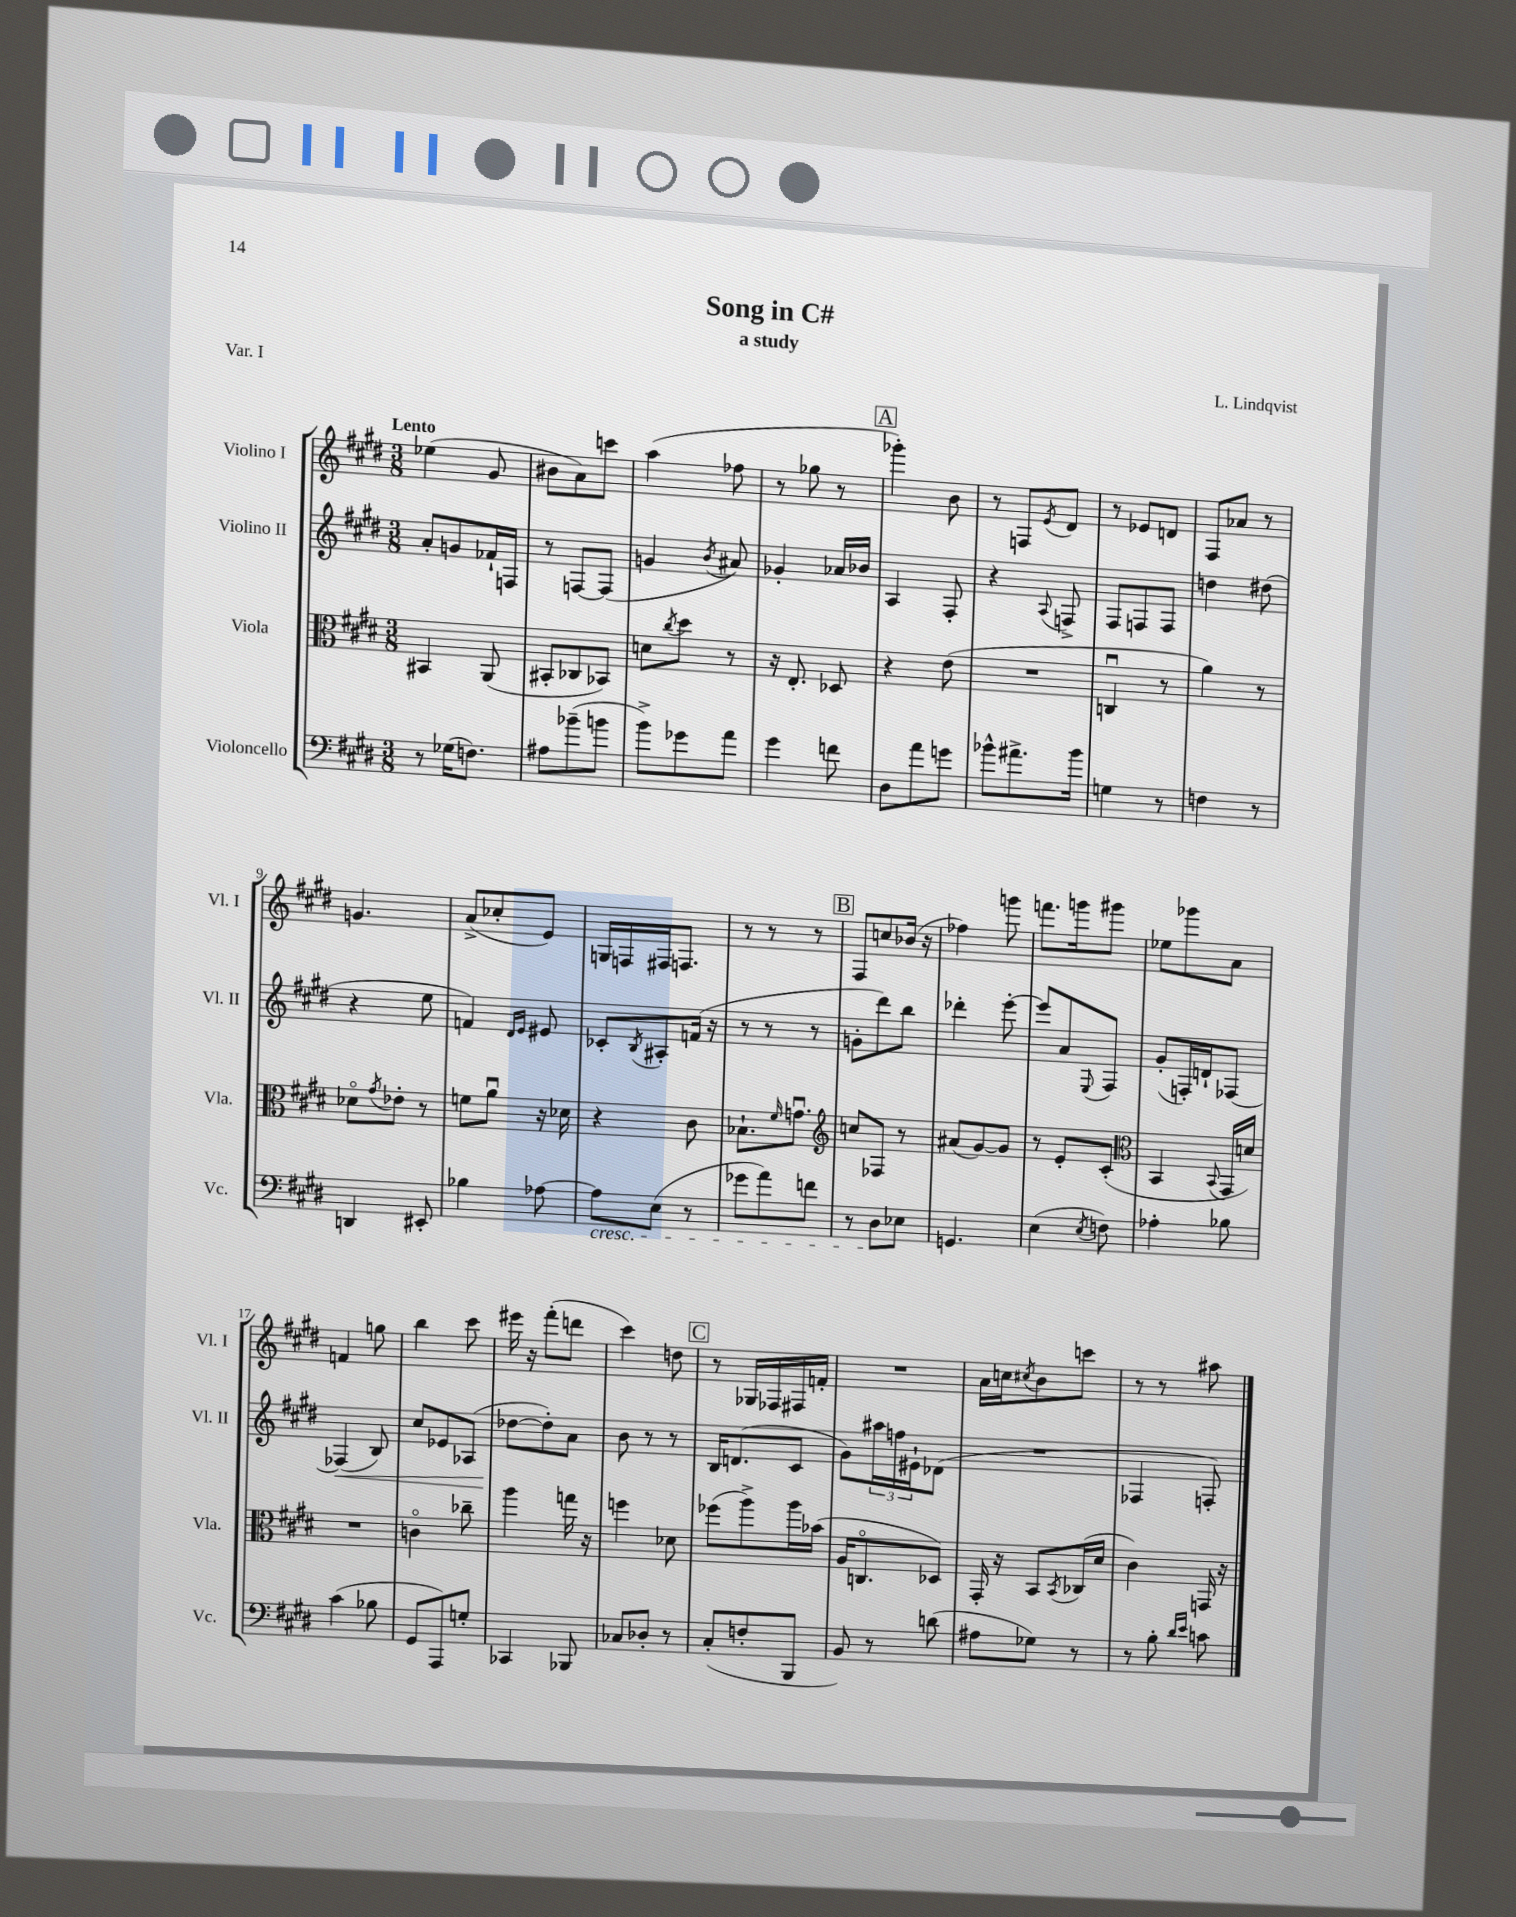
\header { title = "Song in C#" composer = "L. Lindqvist" subtitle = "a study" piece = "Var. I" }
<<
\new StaffGroup <<
\new Staff = "s0" \with { instrumentName = "Violino I" shortInstrumentName = "Vl. I" } {
    \clef treble \key e \major \numericTimeSignature \time 3/8 \tempo "Lento"
    ees''4( gis'8 |
    bis'8 a'8) c'''8 |
    a''4( fes''8 |
    r8 ges''8 r8 |
    \mark \markup { \box "A" } ges'''4-.) b'8 |
    r8 f8 \acciaccatura { e'8 } dis'8 |
    r8 ees'8 d'8 |
    fis8 aes'8 r8 |
    g'4. |
    a'8->( ces''8-. e'8) |
    g16 f16 fis16 f8. |
    r8 r8 r8 |
    \mark \markup { \box "B" } fis8 c''8 bes'16( r16 |
    fes''4) g'''8 |
    f'''8. g'''16 gis'''8 |
    ees''8 ges'''8 a'8 |
    f'4 g''8 |
    b''4 cis'''8 |
    eis'''16 r16 fis'''8-.( d'''8 |
    cis'''4) d''8 |
    \mark \markup { \box "C" } r8 ges16 fes16 fis16 f'16-. |
    R4. |
    a'16 c''16 \acciaccatura { cis''8 } b'8 c'''8 |
    r8 r8 ais''8 \bar "|." |
}
\new Staff = "s1" \with { instrumentName = "Violino II" shortInstrumentName = "Vl. II" } {
    \clef treble \key e \major \numericTimeSignature \time 3/8
    a'8-. g'8 fes'16-! f16 |
    r8 f8~ f8( |
    g'4 \acciaccatura { b'8 } ais'8) |
    ges'4-. aes'16 bes'16 |
    \mark \markup { \box "A" } a4 fis8-. |
    r4 \appoggiatura { a8 } f8-> |
    fis8 f8 f8 |
    d''4 dis''8( |
    r4 e''8 |
    f'4) \grace { dis'16 e'16 } eis'8 |
    ces'8-. \acciaccatura { b8 } ais8-. f'16( r16 |
    r8 r8 r8 |
    \mark \markup { \box "B" } g'8-. dis'''8) b''8 |
    des'''4-. e'''8~-. |
    e'''8 a'8 \appoggiatura { e8 } fis8 |
    gis'8-.( f16-.) d'16-! fes8~ |
    fes4\<( b8) |
    cis''8 ees'8 aes8( |
    des''8~\! des''8-.) a'8 |
    b'8 r8 r8 |
    \mark \markup { \box "C" } b16 d'8.( cis'8 |
    gis'8) \tuplet 3/2 { ais''16 f''16 eis'16-! } des'8( |
    R4. |
    fes4 f8-.) \bar "|." |
}
\new Staff = "s2" \with { instrumentName = "Viola" shortInstrumentName = "Vla." } {
    \clef alto \key e \major \numericTimeSignature \time 3/8
    bis,4 a,8( |
    bis,8-. ces8 bes,8) |
    d'8 \acciaccatura { cis''8 } dis''8 r8 |
    r16 e8.-. des8 |
    \mark \markup { \box "A" } r4 e'8( |
    R4. |
    c4\downbow r8 |
    a'4) r8 |
    des'8\flageolet \acciaccatura { gis'8 } ees'8-. r8 |
    f'8 a'8\downbow r16 des'16 |
    r4 cis'8 |
    bes8.-! \grace { fis'16 } g'8.\downbow |
    \mark \markup { \box "B" } \clef treble c''8 fes8 r8 |
    ais'8( gis'8~) gis'8 |
    r8 e'8-. cis'8-.( |
    \clef alto b,4 \appoggiatura { b,8 } gis,16 d'16) |
    R4. |
    c'4\flageolet ces''8-- |
    a''4 g''16 r16 |
    f''4 des'8 |
    \mark \markup { \box "C" } fes''8( a''8->) a''16 bes'16( |
    a16 c8.\flageolet des8) |
    gis,16-. r16 b,8 \acciaccatura { b,8 } ces16( dis'16 |
    cis'4) g,16 r16 \bar "|." |
}
\new Staff = "s3" \with { instrumentName = "Violoncello" shortInstrumentName = "Vc." } {
    \clef bass \key e \major \numericTimeSignature \time 3/8
    r8 ges16( f8.) |
    ais8 bes'8--( b'8 |
    b'8->) ges'8 a'8 |
    gis'4 f'8 |
    \mark \markup { \box "A" } dis8 a'8 g'8 |
    bes'8-^ ais'8.-> bes'16 |
    g4 r8 |
    f4 r8 |
    d,4 eis,8-. |
    bes4 aes8~ |
    aes8\cresc e8( r8 |
    ges'8 a'8) f'8 |
    \mark \markup { \box "B" } r8 dis8\! ees8 |
    g,4. |
    e4( \acciaccatura { e8 } f8) |
    aes4-. bes8 |
    cis'4( bes8 |
    gis,8 a,,8) g8-. |
    ces,4 bes,,8 |
    ces8 des8-. r8 |
    \mark \markup { \box "C" } cis8-.( f8-. b,,8 |
    b,8) r8 d'8( |
    ais8 ges8) r8 |
    r8 b8-. \grace { dis'16 e'16 } c'8 \bar "|." |
}
>>
>>
